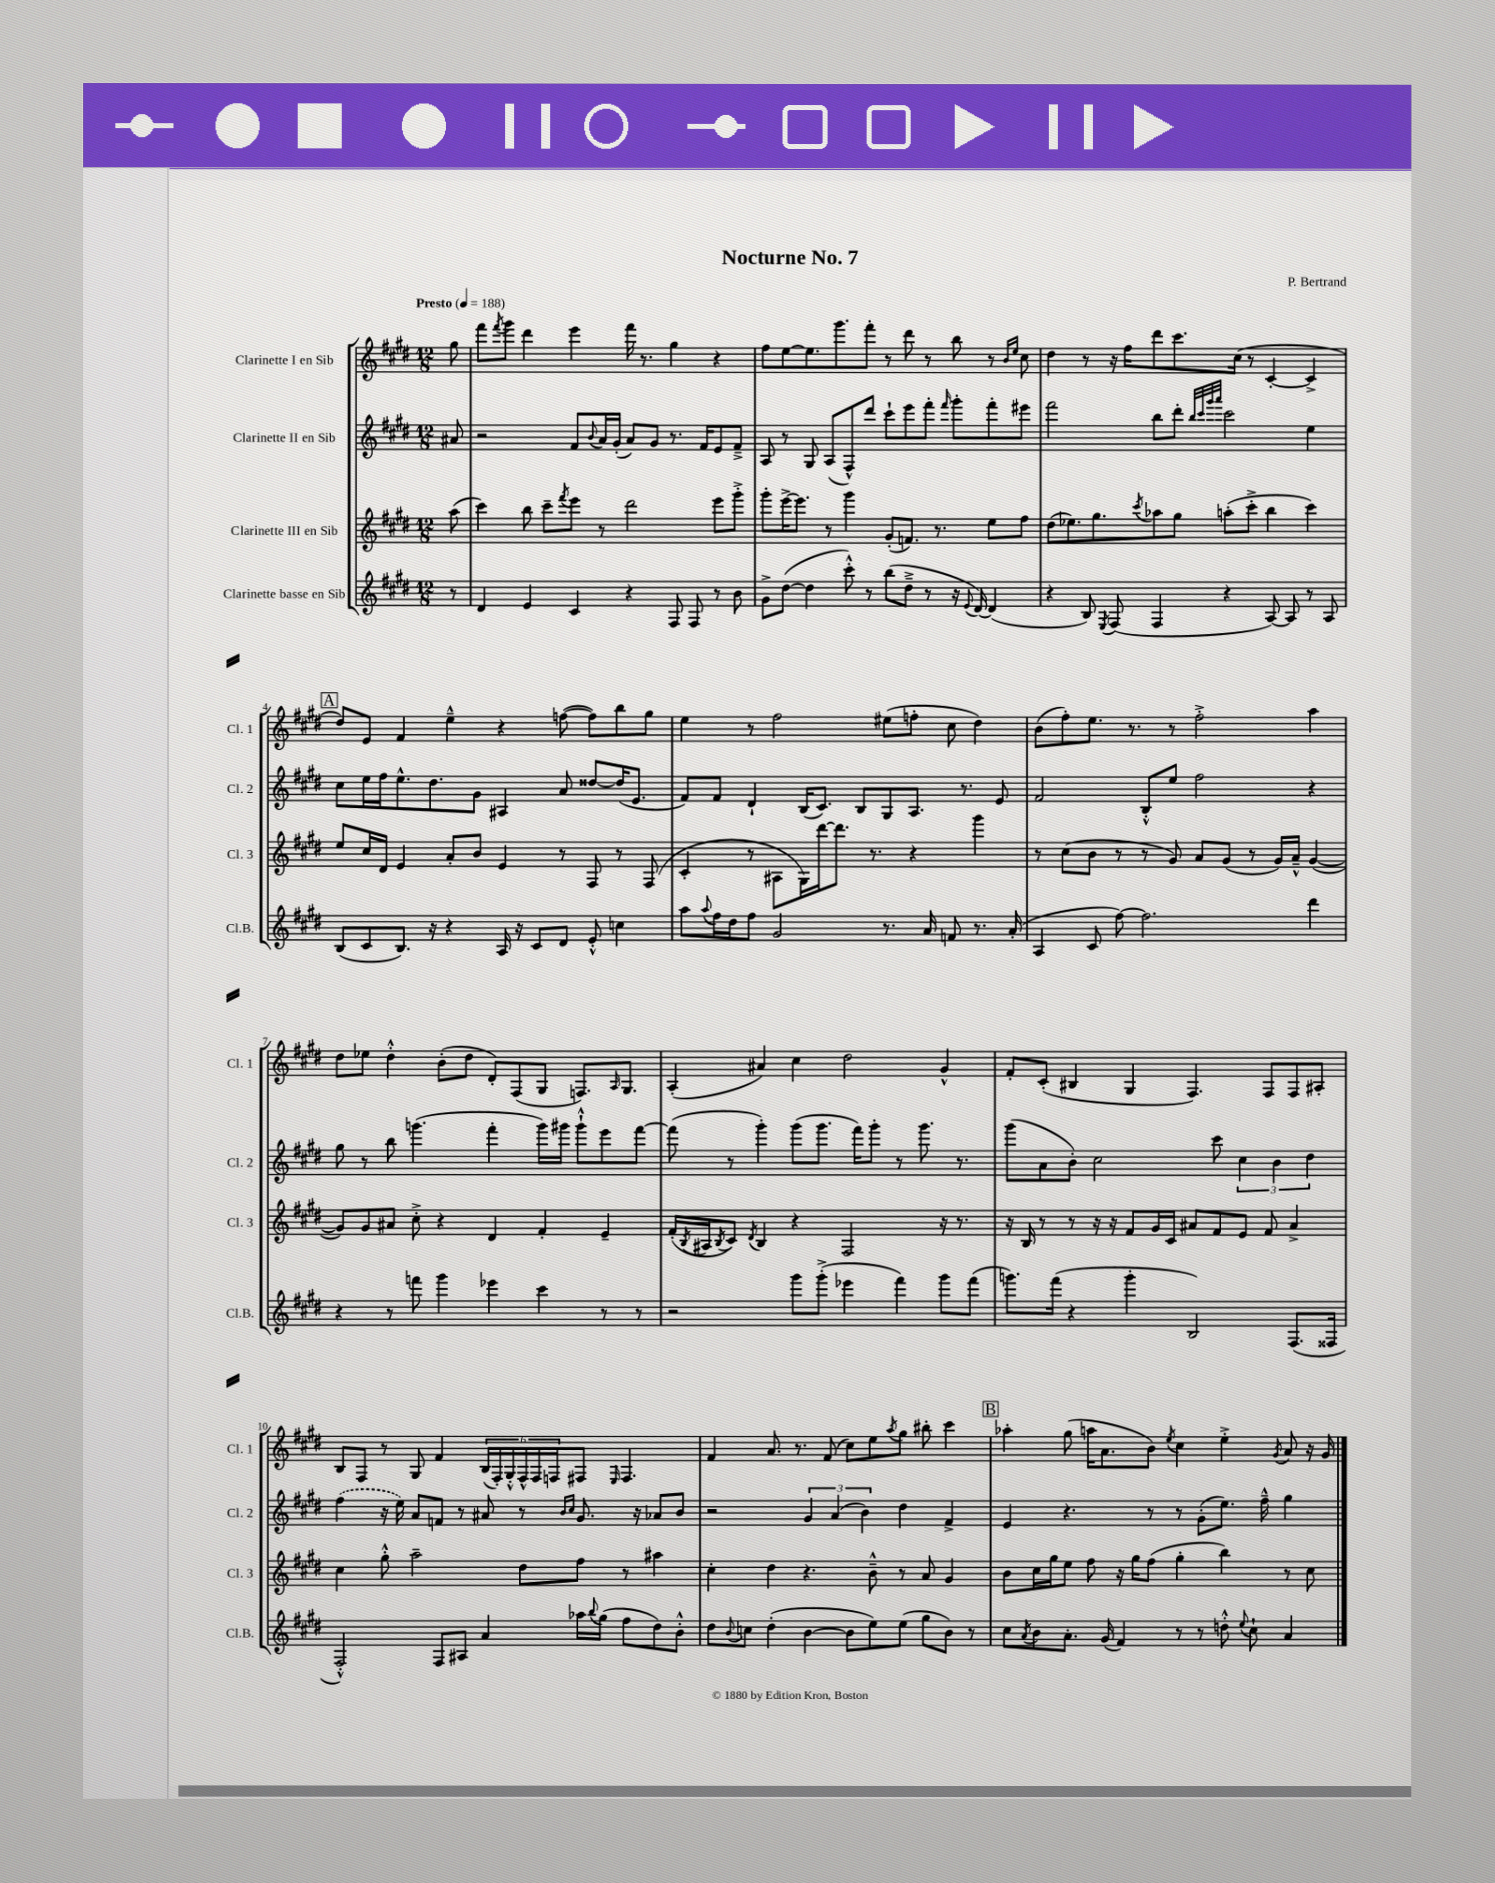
\header { title = "Nocturne No. 7" composer = "P. Bertrand" }
<<
\new StaffGroup <<
\new Staff = "s0" \with { instrumentName = "Clarinette I en Sib" shortInstrumentName = "Cl. 1" } {
    \clef treble \key e \major \numericTimeSignature \time 12/8 \partial 8 \tempo "Presto" 4 = 188
    gis''8 |
    fis'''8 \acciaccatura { fis'''8 } gis'''8 dis'''4 e'''4 fis'''16 r8. gis''4 r4 |
    fis''8 e''8~ e''8. gis'''8. fis'''8-. r8 dis'''8 r8 b''8 r8 \grace { b'16 e''16 } cis''8 |
    dis''4 r8 r16 fis''16 dis'''8 cis'''8. cis''16( r8 cis'4~-. cis'4-> |
    \mark \markup { \box "A" } dis''8) e'8 fis'4 e''4---^ r4 f''8~( f''8) b''8 gis''8 |
    e''4 r8 fis''2 eis''8( f''8-. cis''8 dis''4) |
    b'8( fis''8-.) e''8. r8. r8 fis''2-.-> a''4 |
    dis''8 ees''8 dis''4-.-^ b'8-.( dis''8 dis'8-.) fis8( gis8 f8.) \grace { a16 } gis8. |
    a4-.( ais'4) cis''4 dis''2 gis'4-^ |
    fis'8-. cis'8-.( bis4 gis4 fis4.) fis8 fis8 ais8-. |
    b8 fis8 r8 gis8 fis'4 \tuplet 6/4 { b16( fis16-.) gis16-.-^ fis16-^ fis16 f16 } fis8 \grace { e16 } fis4. |
    fis'4 a'8. r8. fis'8( cis''8) e''8 \acciaccatura { a''8 } gis''8 bis''8-. cis'''4 |
    \mark \markup { \box "B" } aes''4-. gis''8( a''16 a'8. b'8) \acciaccatura { e''8 } cis''4 e''4-.-> \acciaccatura { gis'8 } a'8 r16 gis'16 \bar "|." |
}
\new Staff = "s1" \with { instrumentName = "Clarinette II en Sib" shortInstrumentName = "Cl. 2" } {
    \clef treble \key e \major \numericTimeSignature \time 12/8 \partial 8
    ais'8 |
    r2 fis'8 \appoggiatura { b'8 } a'16 gis'16-.( a'8) gis'8 r8. fis'16 e'8 fis'8---> |
    a8 r8 gis8 a8( fis8-^) dis'''8 cis'''8-! e'''8 fis'''8-. \grace { fis'''16 } gis'''8-. fis'''8-. eis'''8 |
    fis'''2 b''8 dis'''8-. \grace { b''32 cis'''32 gis'''32 a'''32 } cis'''2 e''4 |
    \mark \markup { \box "A" } cis''8 e''16 fis''16 e''8.-^ dis''8. gis'8 ais4 a'8 disis''8~ disis''16( e'8. |
    fis'8) fis'8 dis'4-! b16( cis'8.) b8 gis8 a8. r8. e'8 |
    fis'2 b8-.-^ e''8 fis''2 r4 |
    gis''8 r8 b''8 g'''4.( fis'''4-. g'''16) gis'''16 gis'''8-!-^ e'''8 fis'''8~ |
    fis'''8( r8 gis'''4-.) gis'''8( gis'''8. fis'''16) gis'''8-. r8 gis'''8. r8. |
    gis'''8( a'8 b'8-.) cis''2 cis'''8 \tuplet 3/2 { cis''4 b'4 dis''4 } |
    \once \slurDashed fis''4( r16 e''16) a'8 f'8 r8 ais'8 r8 \grace { b'16 cis''16 } gis'8. r16 aes'8 b'8 |
    r2 \tuplet 3/2 { gis'4 a'4( b'4) } dis''4 fis'4-> |
    \mark \markup { \box "B" } e'4 r4. r8 r8 gis'8-.( e''8.) fis''16---^ gis''4 \bar "|." |
}
\new Staff = "s2" \with { instrumentName = "Clarinette III en Sib" shortInstrumentName = "Cl. 3" } {
    \clef treble \key e \major \numericTimeSignature \time 12/8 \partial 8
    a''8( |
    cis'''4) b''8 cis'''8-- \acciaccatura { fis'''8 } e'''8 r8 dis'''2 e'''8 gis'''8-.-> |
    gis'''8-. e'''16~-> e'''8. r8 gis'''4 gis'8-.( f'8.) r8. e''8 fis''8 |
    dis''8( ees''8.) gis''8. \acciaccatura { cis'''8 } aes''8 gis''8 a''8-.( cis'''8-.-> b''4 cis'''4) |
    \mark \markup { \box "A" } e''8 cis''16 dis'16 e'4 a'8-. b'8 e'4 r8 fis8 r8 fis8( |
    cis'4-. r8 ais8 gis16) dis'''16~ dis'''8. r8. r4 gis'''4 |
    r8 cis''8( b'8 r8 r8 gis'8) a'8 gis'8( r8 gis'16) a'16---^ gis'4~( |
    gis'8) gis'8 ais'8 cis''8-.-> r4 dis'4 fis'4-. e'4-- |
    fis'16-.( \acciaccatura { b8 } ais16 \acciaccatura { b8 } cis'8) \acciaccatura { dis'8 } b4 r4 fis2 r16 r8. |
    r16 b16 r8 r8 r16 r16 fis'8 gis'16 cis'16 ais'8 fis'8 e'8 fis'8 ais'4-> |
    cis''4 gis''8-.-^ a''2-- dis''8 fis''8 r8 ais''4 |
    cis''4-. dis''4 r4. b'8---^ r8 a'8 gis'4 |
    \mark \markup { \box "B" } b'8 cis''16 gis''16 e''8 fis''8 r16 gis''16 fis''8( gis''4-. b''4) r8 cis''8 \bar "|." |
}
\new Staff = "s3" \with { instrumentName = "Clarinette basse en Sib" shortInstrumentName = "Cl.B." } {
    \clef treble \key e \major \numericTimeSignature \time 12/8 \partial 8
    r8 |
    dis'4 e'4 cis'4 r4 fis8 fis8 r8 b'8 |
    gis'8-> dis''8~( dis''4 cis'''8-.-^) r8 b''8( dis''8---> r8 r16 \appoggiatura { e'8 } dis'16~) dis'4( |
    r4 b8) \acciaccatura { e8 } fis8( fis4 r4 a8~) a8 r8 a8 |
    \mark \markup { \box "A" } b8( cis'8 b8.) r16 r4 a16 r16 cis'8 dis'8 e'8-.-^ c''4 |
    a''8 \appoggiatura { a''8 } fis''16 dis''16 fis''8 gis'2 r8. a'16 f'8 r8. a'16-.( |
    a4 cis'8 fis''8~) fis''2. dis'''4 |
    r4 r8 f'''8 gis'''4 ees'''4 cis'''4 r8 r8 |
    r2 gis'''8 gis'''8-.->( ees'''4 fis'''4) gis'''8 fis'''8( |
    g'''8.) fis'''16( r4 g'''4-. b2) fis8.( fisis16 |
    fis2-.-^) fis8 ais8 a'4 aes''16 \appoggiatura { b''8 } gis''16( fis''8 dis''8) b'8-.-^ |
    dis''8 \appoggiatura { b'8 } c''8 dis''4-.( b'4~ b'8 e''8) e''8( gis''8 b'8) r8 |
    \mark \markup { \box "B" } cis''8 \acciaccatura { a'8 } b'8 a'8.-. gis'16( fis'4) r8 r8 d''8-.-^ \appoggiatura { e''8 } cis''8-! a'4 \bar "|." |
}
>>
>>
